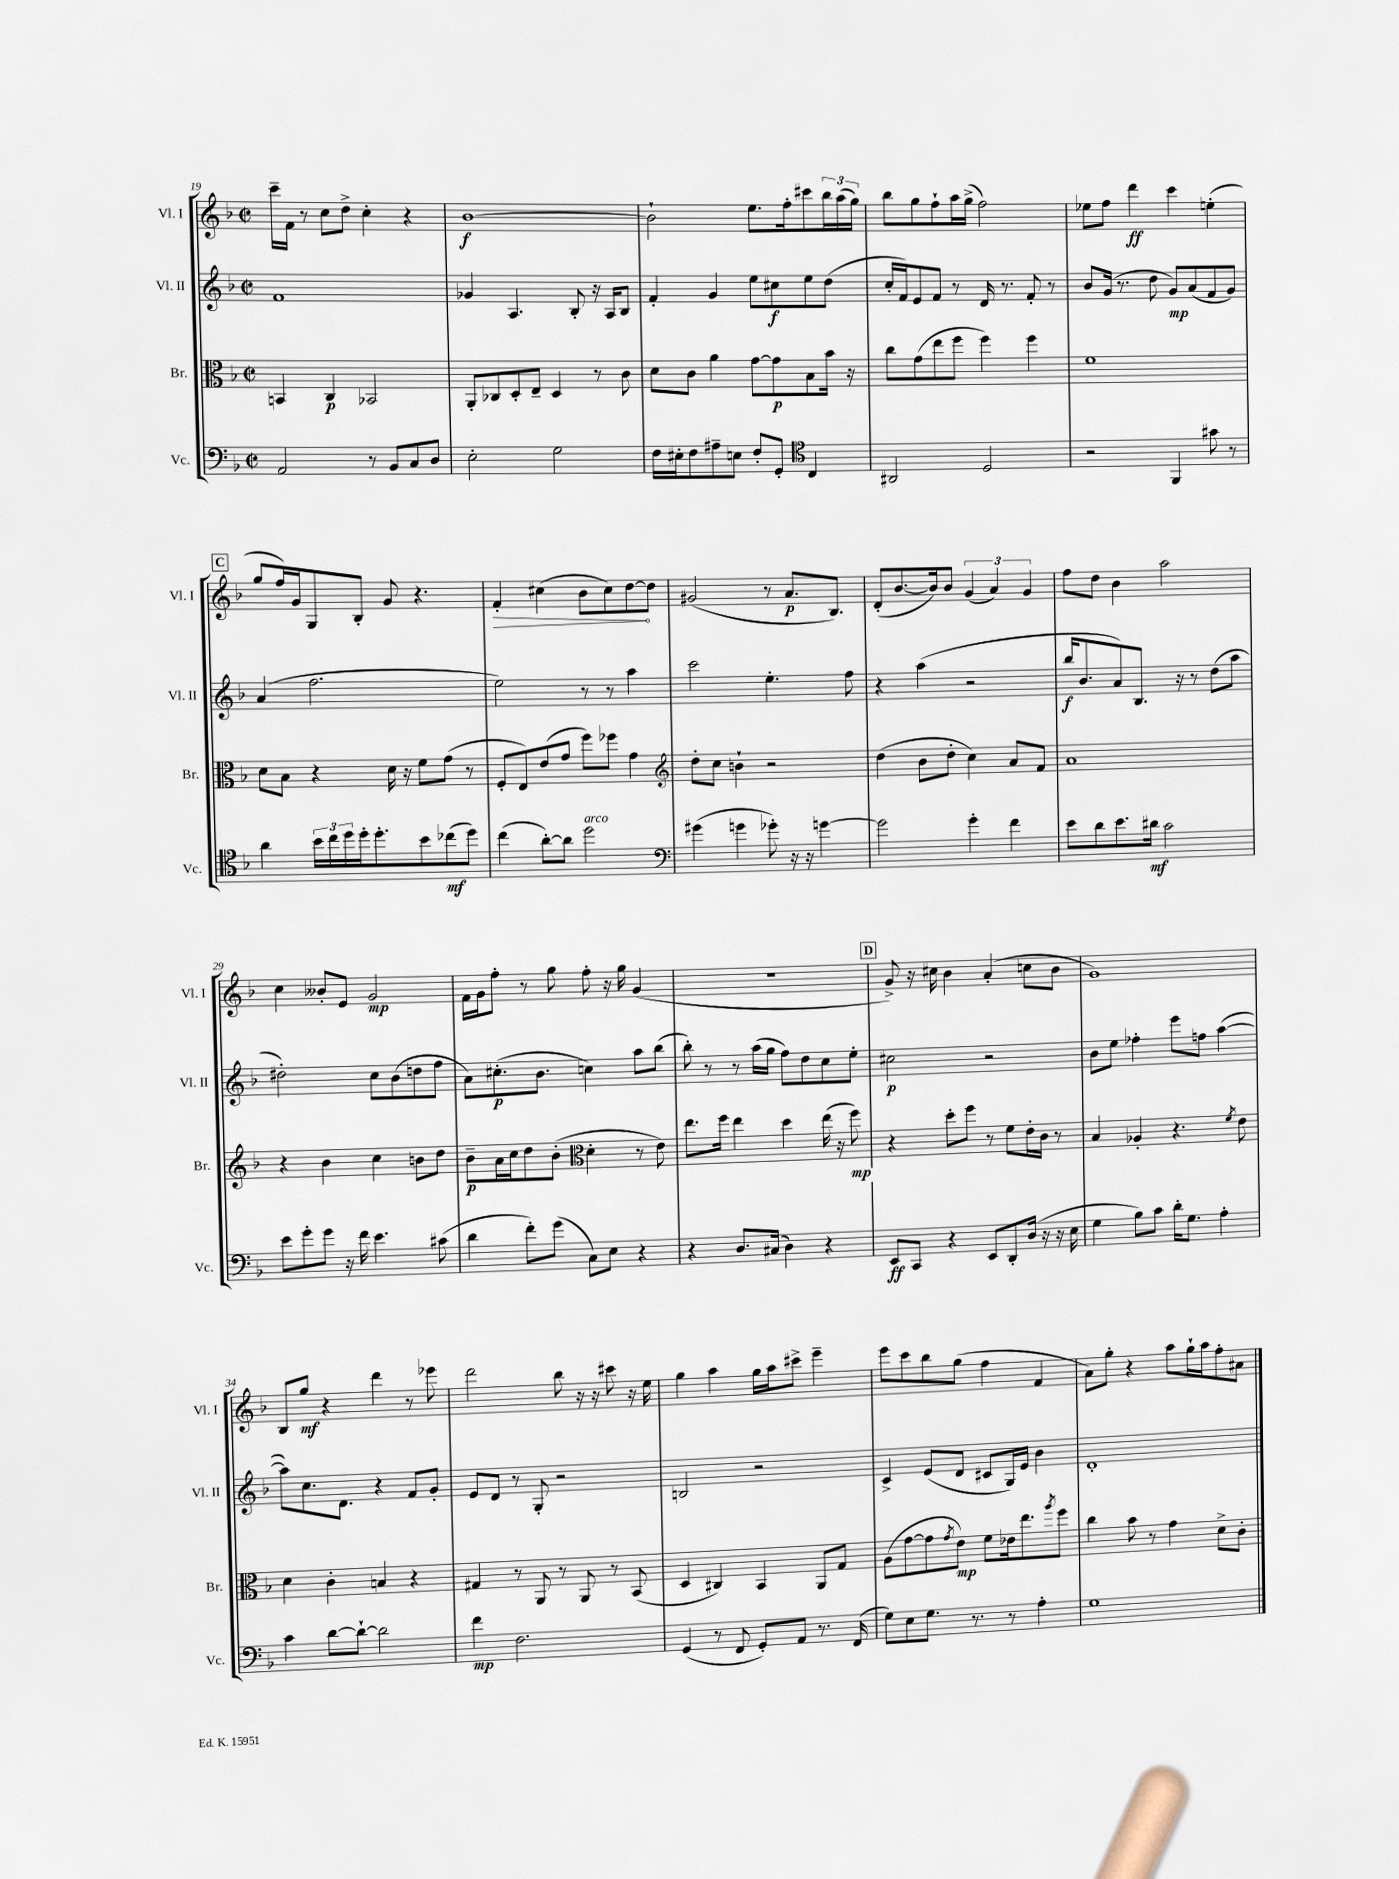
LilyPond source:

<<
\new StaffGroup <<
\new Staff = "s0" \with { instrumentName = "Vl. I" shortInstrumentName = "Vl. I" } {
    \clef treble \key f \major \defaultTimeSignature \time 2/2
    c'''16-- f'16 r8 c''8 d''8-> c''4-. r4 |
    bes'1~\f |
    bes'2-! e''8. f''16-. cis'''8 \tuplet 3/2 { bes''16 a''16( g''16) } |
    bes''8 g''8 f''8-! a''16 g''16->( f''2) |
    ees''8 f''8 d'''4\ff c'''4 e''4-.( |
    \mark \markup { \box "C" } g''8 f''16) g'16 g8 bes8-. g'8 r4. |
    \once \override Hairpin.circled-tip = ##t f'4-.\> cis''4( bes'8 cis''8) d''8~\! d''8 |
    gis'2( r8 a'8.\p bes8.) |
    d'8-.( bes'8.~ bes'16) bes'8 \tuplet 3/2 { g'4( a'4) g'4 } |
    f''8 d''8 bes'4 a''2 |
    c''4 beses'8-. e'8 g'2\mp |
    f'16 g'16 f''8-. r8 g''8 f''8-. r16 g''16 g'4( |
    R1 |
    \mark \markup { \box "D" } g'8->) r16 cis''16 bes'4 a'4-.( c''8 bes'8 |
    g'1) |
    bes8 g''8\mf r4 d'''4 r8 ees'''8 |
    d'''2 bes''8 r16 r16 cis'''8 r16 e''16 |
    g''4 a''4 g''16 a''16 cis'''8-> e'''4-- |
    e'''8 c'''8 bes''8 g''8( f''4 f'4 |
    a'8) g''8-. r4 a''8 g''16-! a''16 f''8-. ais'8 \bar "|." |
}
\new Staff = "s1" \with { instrumentName = "Vl. II" shortInstrumentName = "Vl. II" } {
    \clef treble \key f \major \defaultTimeSignature \time 2/2
    f'1 |
    ges'4 a4. bes8-. r16 a16 bes8 |
    f'4-. g'4 e''8 cis''8\f e''8 d''8( |
    c''16-. f'16) e'8 f'8 r8 d'16 r8. f'8-. r8 |
    bes'8 g'16( r8. d''8 g'8\mp) a'8( f'8 g'8) |
    \mark \markup { \box "C" } a'4( f''2. |
    e''2) r8 r8 a''4 |
    c'''2 e''4.-. f''8 |
    r4 a''4( r2 |
    bes''16\f bes'8. a'8) bes8. r16 r8 d''8( a''8 |
    dis''2-.) c''8 bes'8( d''8 f''8 |
    a'8) cis''8.-.\p( bes'8. c''4) a''8 bes''8( |
    bes''8-.) r8 r8 a''16( g''16 f''8) d''8 c''8 e''8-. |
    \mark \markup { \box "D" } cis''2\p r2 |
    bes'8 e''8 fes''4-. e'''8 f''8 a''4~( |
    a''8) c''8. d'8. r4 f'8 g'8-. |
    e'8 d'8 r8 g8-. r2 |
    b2 r2 |
    c'4-> e'8( d'8 cis'8 g16) e'16 bes'4 |
    d'1-. \bar "|." |
}
\new Staff = "s2" \with { instrumentName = "Br." shortInstrumentName = "Br." } {
    \clef alto \key f \major \defaultTimeSignature \time 2/2
    b,4 c4\p bes,2 |
    a,8-. ces8 d8-. e8-- d4 r8 c'8 |
    d'8 c'8 a'4 g'8~ g'8\p bes8 bes'16 r16 |
    c''8 g'8( e''8 f''8 f''4) f''4 |
    f'1 |
    \mark \markup { \box "C" } d'8 bes8 r4 d'16 r16 f'8 g'8( r8 |
    f8-. e8) e'8( g'8 f''8) fes''8 g'4 |
    \clef treble d''8-. c''8 b'4-! r2 |
    d''4( bes'8 d''8-. c''4) a'8 f'8 |
    a'1 |
    r4 bes'4 c''4 b'8 d''8 |
    bes'8--\p a'16 c''16 d''8 bes'8-.( \clef alto d'4-. r8 e'8) |
    e''8. f''16 e''4 d''4 e''16( r16 f''8\mp) |
    \mark \markup { \box "D" } r4 d''8-. f''8 r8 f'8 e'16-. c'16 r8 |
    bes4 aes4-. r4. \acciaccatura { f'8 } e'8 |
    d'4 c'4-. b4 r4 |
    gis4 r8 a,8 r8 a,8 r8 bes,8( |
    d4 cis4) bes,4 a,8 g8 |
    a8( g'8~ g'8 \acciaccatura { g'8 } e'8\mp) f'8 ees'16 e''8. \acciaccatura { a''8 } f''8 |
    c''4 bes'8 r8 g'4 d'8-> c'8-. \bar "|." |
}
\new Staff = "s3" \with { instrumentName = "Vc." shortInstrumentName = "Vc." } {
    \clef bass \key f \major \defaultTimeSignature \time 2/2
    a,2 r8 bes,8 c8 d8 |
    e2-. g2 |
    f16 eis16-. f8 ais8-- e8 f8-. g,8-. \clef tenor c4 |
    ais,2 d2 |
    r2 f,4 gis'8 r8 |
    \mark \markup { \box "C" } a'4 \tuplet 3/2 { bes'16 c''16 d''16 } d''16-. d''8.-. bes'8 ces''8\mf( d''8) |
    c''4( a'8~-.) a'8 d''2^\markup { \italic "arco" } |
    \clef bass gis'4( g'4 ges'8-.) r16 r16 g'4~ |
    g'2 g'4-. f'4 |
    e'8 d'8 e'8. dis'16\mf c'2 |
    e'8 g'8-. g'8 r16 f'16 e'4. cis'8( |
    d'4 f'8-.) g'8( c8) e8 r4 |
    r4 d8. cis16( d4) r4 |
    \mark \markup { \box "D" } e,8\ff c,8 r4 e,8 d,8-. d16( r16 r16 e16 |
    g4 bes8) c'8 d'16-. g8. a4-. |
    c'4 d'8~ d'8~-! d'2 |
    f'4\mp f2. |
    g,4( r8 f,8 g,8-.) a,8 r8. f,16( |
    g8) e8 g8. r8. r8 a4-. |
    g1 \bar "|." |
}
>>
>>
\layout { \context { \Score currentBarNumber = #19 } }
